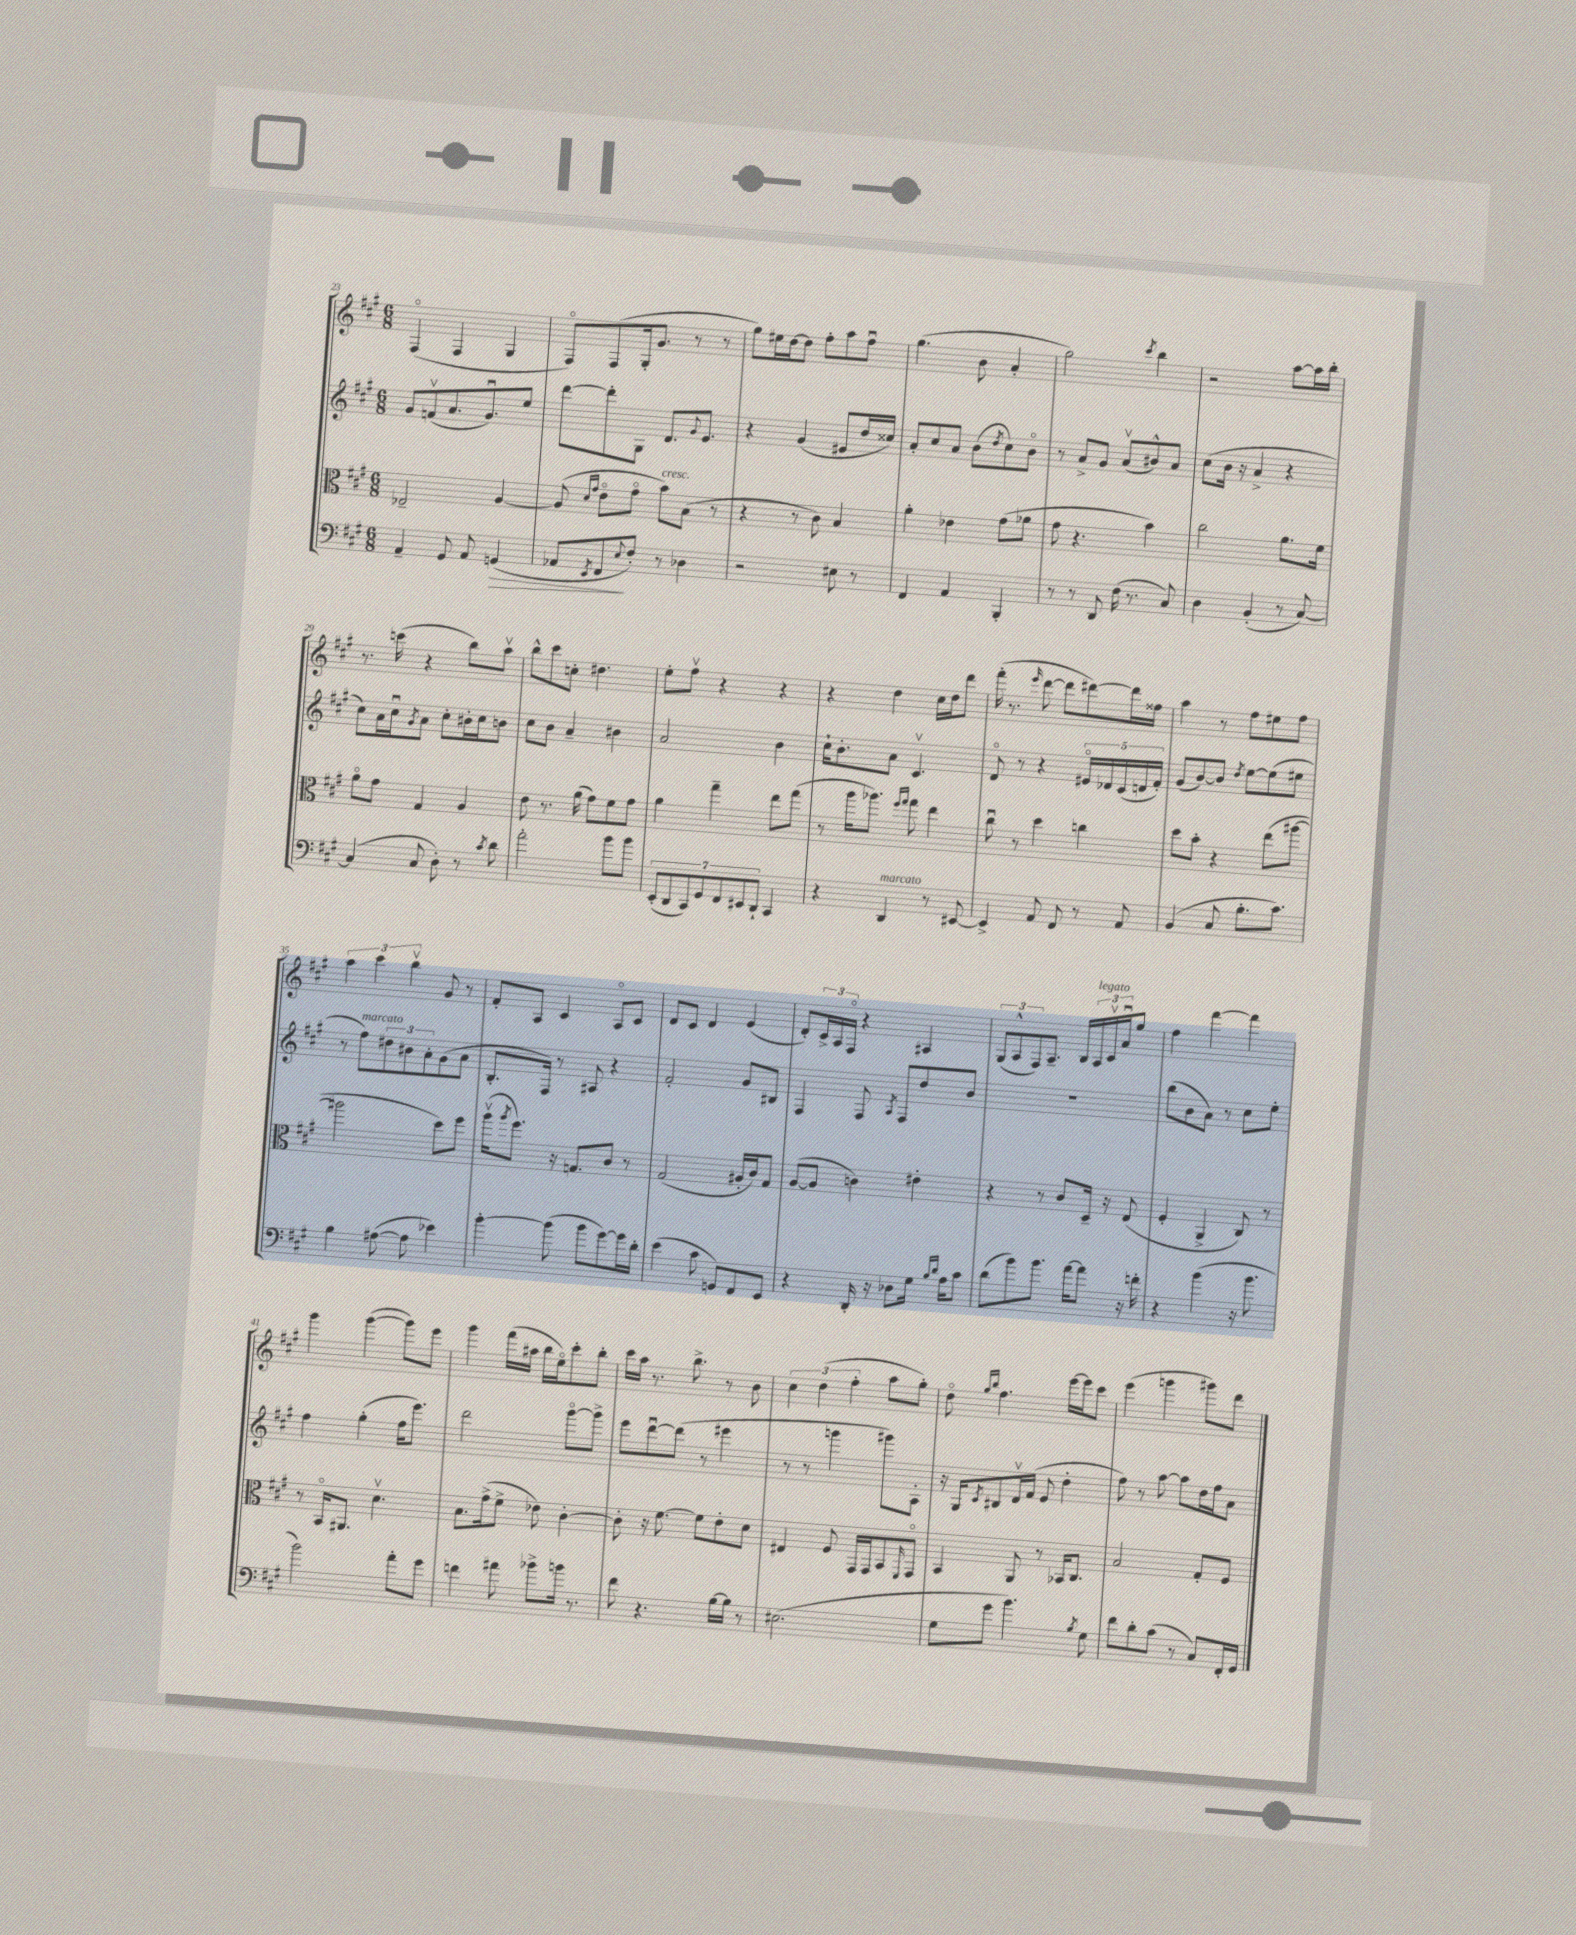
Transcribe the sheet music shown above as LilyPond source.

<<
\new StaffGroup <<
\new Staff = "s0" {
    \clef treble \key a \major \numericTimeSignature \time 6/8
    fis4\flageolet( fis4 gis4 |
    fis8\flageolet) fis8( gis16-. gis'8. r8 r8 |
    gis''8) eis''16 d''16~ d''8 fis''8-. a''8 fis''8\downbow |
    gis''4.( b'8 a'4-. |
    gis''2) \acciaccatura { cis'''8 } b''4 |
    r2 a''8~ a''16 b''16-. |
    r8. c'''16( r4 b''8) a''8\upbow |
    b''8-^ cis'''8 c''8-. dis''4. |
    e''8-. fis''8\upbow r4 r4 |
    r4 d''4 cis''16 d''16 d'''8 |
    fis'''16-.( r8. \grace { e'''16 } d'''8~ d'''8 dis'''8~) dis'''16 fisis''16 |
    a''4 r8 fis''8 eis''8 fis''8 |
    \tuplet 3/2 { a''4 cis'''4 b''4\upbow } gis'8 r8 |
    fis'8-. a8 cis'4 a8\flageolet cis'8 |
    d'8 cis'8 d'4 e'4( |
    d'8-.) \tuplet 3/2 { cis'16-> a16 fis16\flageolet } r4 ais4 |
    \tuplet 3/2 { gis8( a8-^ fis8) } a8.-- b16 \tuplet 3/2 { a16^\markup { \italic "legato" } cis'16\upbow a'16\downbow } gis''8 |
    fis''4 fis'''4~ fis'''4 |
    gis'''4 gis'''4~( gis'''8) e'''8 |
    gis'''4 fis'''16( ais''16 b''16 e''16\flageolet) cis'''8-. b''8-. |
    cis'''16 a''16 r8. b''8.-> r8 b'8 |
    \tuplet 3/2 { cis''4 d''4( fis''4-. } a''8 gis''8-.) |
    d''8\flageolet \grace { gis''16 b''16 } fis''4. e'''16~ e'''16 cis'''8 |
    e'''4( g'''4 gis'''8) d'''8 \bar "|." |
}
\new Staff = "s1" {
    \clef treble \key a \major \numericTimeSignature \time 6/8
    gis'8 f'8\upbow( a'8. gis'8.\downbow) e''8 |
    d'''8~ d'''8-. gis8 d'8. \appoggiatura { gis'8 } e'8. |
    r4 gis'4( eis'8 d''16 cisis''16) |
    a'8-. cis''8 a'8 b'8( \acciaccatura { d''8 } cis''8) b'8\flageolet |
    r8 a'8-> gis'8 a'8\upbow( bis'8-^) a'8 |
    cis''8( b'16 r16 a'4-> r4 |
    cis''8) a'16 cis''16\downbow \acciaccatura { gis'8 } a'8 cis''8-. bis'16-. cis''16 b'8 |
    cis''8 b'8 a'4-- bis'4 |
    a'2 b'4 |
    cis''16-! b'8.-. a'8 cis'4.\upbow |
    d'8\flageolet r8 r4 \tuplet 5/4 { eis'16\flageolet des'16 cis'16( d'16 fis'16-.) } |
    gis'8( b'8~) b'8 \acciaccatura { d''8 } e''8~ e''8( eis''8 |
    r8 fis''8^\markup { \italic "marcato" }) \tuplet 3/2 { dis''8 bis'8 a'8-. } gis'8( a'8 |
    b8.-. fis16) r8 ais8 r4 |
    fis'2-. gis'8 bis8 |
    fis4 fis8 \acciaccatura { a8 } fis8 d''8 b'8 |
    R2. |
    b''8( b'8 a'8) r8 cis''8 e''8-. |
    fis''4 gis''4-.( fis''16 e'''8.) |
    d'''2 gis'''8~\flageolet gis'''8-> |
    e'''8 d'''8~\downbow d'''8( r8 eis'''4 |
    r8 r8 g'''4 gis'''8) a8-. |
    r16 gis16 \acciaccatura { cis'8 } bis8 d'16\upbow fis'16( e'8 d''4-. |
    fis''8) r8 a''8~ a''8 d''16 fis''16 a'8 \bar "|." |
}
\new Staff = "s2" {
    \clef alto \key a \major \numericTimeSignature \time 6/8
    ees2-- a4~ |
    a8( \grace { d'16 gis'16 } e'8\flageolet gis'8\flageolet b'8^\markup { \italic "cresc." }) b8( r8 |
    r4 r8 cis'8) b4 |
    a'4-. ees'4 gis'8( aes'8 |
    gis'8 r4. b'4) |
    cis''2 a'8. fis'16 |
    a'8\flageolet gis'8 gis4 a4 |
    e'8 r8. a'16( gis'8) fis'8 gis'8 |
    a'4 gis''4-- e''8 gis''8( |
    r8 a''16 aes''8.) \grace { fis''16 gis''16 } gis''8 e''4 |
    cis''8\downbow r8 d''4 c''4 |
    d''8 b'8-. r4 e''8( ais''8~ |
    ais''2 d''8) fis''8 |
    a''16\upbow( \acciaccatura { a''8 } fis''8.) r16 g8. cis'8 r8 |
    gis2( ais16-. cis'16) gis8 |
    a8~( a8 c'4) eis'4-. |
    r4 r8 cis'8 d16-- r16 e8( |
    fis4-. a,4-> cis8) r8 |
    r8 b,16\flageolet ais,8. d'4.\upbow |
    b8. gis'16->( fis'8-> ees'8) cis'4~-. |
    cis'8-. r16 fis'8.~ fis'8 e'8-. d'8 |
    eis4 fis8 gis,16 gis,16 b,8 \grace { fis,16 } gis,8\flageolet |
    b,4 a,8 r8 bes,16 cis8. |
    b2 gis8-. fis8 \bar "|." |
}
\new Staff = "s3" {
    \clef bass \key a \major \numericTimeSignature \time 6/8
    a,4-- gis,8 a,8 g,4\>( |
    aes,8 \acciaccatura { e,8 } fis,8\! \appoggiatura { e8 } fis8-.) r8 des4 |
    r2 eis8 r8 |
    fis,4 a,4 b,,4-. |
    r8 r8 d,8 fis16( r8. cis8) |
    d4 b,4-.( r8 cis8~) |
    cis4( cis8 d8-.) r8 \acciaccatura { cis'8 } d'8 |
    a'2-. b'8 b'8 |
    \tuplet 7/4 { e,8-.( d,8 cis,8) gis,8 fis,8 eis,8 d,8-! } cis,4 |
    r4 d,4^\markup { \italic "marcato" } r8 eis,8~ |
    eis,4-> a,8 fis,8 r8 a,8 |
    b,4( cis8 b8.-. cis'8.) |
    b4 ais8~( ais8 ees'4) |
    b'4~-. b'8( b'8 gis'8~) gis'16 d'16-. |
    e'4( cis'8 g,8) fis,8 e,8 |
    r4 d,16-. r16 des8 gis16 \grace { b16 d'16 } a16 cis'8 |
    d'8( b'8) b'8. a'16~ a'8 r16 f'16-. |
    r4 b'4( r16 b'8. |
    b'2) a'8-. gis'8 |
    f'4 ais'8 bes'8-> b'16 r8. |
    fis'8 r4. b16~ b16 r8 |
    eis2.( |
    gis8 gis'8 b'4.) \acciaccatura { b8 } gis8 |
    fis'8 d'8-. cis'8( r8 cis8) fis,16-. gis,16 \bar "|." |
}
>>
>>
\layout { \context { \Score currentBarNumber = #23 } }
